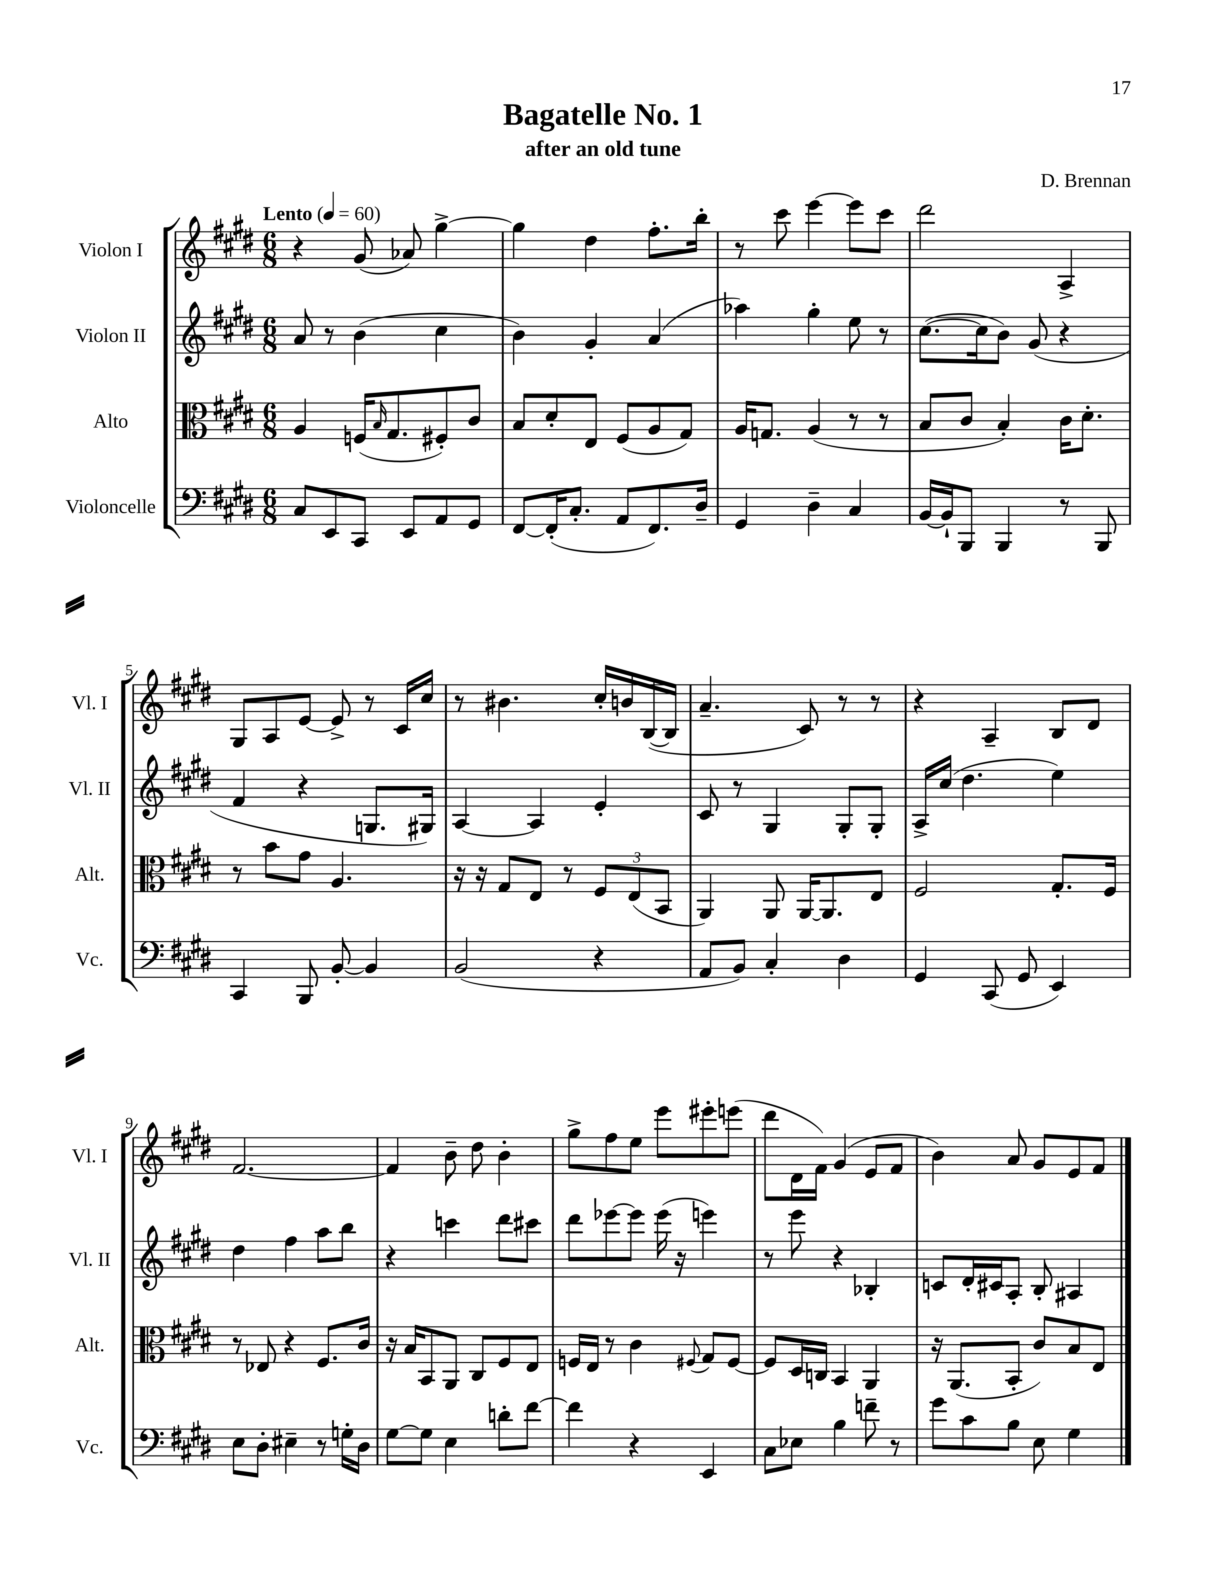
\header { title = "Bagatelle No. 1" composer = "D. Brennan" subtitle = "after an old tune" }
<<
\new StaffGroup <<
\new Staff = "s0" \with { instrumentName = "Violon I" shortInstrumentName = "Vl. I" } {
    \clef treble \key e \major \numericTimeSignature \time 6/8 \tempo "Lento" 4 = 60
    r4 gis'8( aes'8) gis''4~-> |
    gis''4 dis''4 fis''8.-. b''16-. |
    r8 cis'''8 e'''4~ e'''8 cis'''8 |
    dis'''2 a4-> |
    gis8 a8 e'8~ e'8-> r8 cis'16 cis''16 |
    r8 bis'4. cis''16-. b'16 b16~( b16 |
    a'4.-- cis'8) r8 r8 |
    r4 a4-- b8 dis'8 |
    fis'2.~ |
    fis'4 b'8-- dis''8 b'4-. |
    gis''8-> fis''8 e''8 e'''8 eis'''8-. e'''8( |
    dis'''8 dis'16 fis'16) gis'4( e'8 fis'8 |
    b'4) a'8 gis'8 e'8 fis'8 \bar "|." |
}
\new Staff = "s1" \with { instrumentName = "Violon II" shortInstrumentName = "Vl. II" } {
    \clef treble \key e \major \numericTimeSignature \time 6/8
    a'8 r8 b'4( cis''4 |
    b'4) gis'4-. a'4( |
    aes''4) gis''4-. e''8 r8 |
    cis''8.~( cis''16 b'8) gis'8( r4 |
    fis'4 r4 g8. gis16) |
    a4~ a4 e'4-. |
    cis'8 r8 gis4 gis8-. gis8-. |
    a16-> cis''16( dis''4. e''4) |
    dis''4 fis''4 a''8 b''8 |
    r4 c'''4 dis'''8 cis'''8 |
    dis'''8 ees'''8~ ees'''8 ees'''16( r16 e'''4) |
    r8 e'''8 r4 bes4-. |
    c'8 dis'16-. cis'16 a8-. b8-. ais4 \bar "|." |
}
\new Staff = "s2" \with { instrumentName = "Alto" shortInstrumentName = "Alt." } {
    \clef alto \key e \major \numericTimeSignature \time 6/8
    a4 f16( \grace { b16 } gis8. fis8-.) cis'8 |
    b8 dis'8-. e8 fis8( a8 gis8) |
    a16 g8. a4( r8 r8 |
    b8 cis'8 b4-.) cis'16 dis'8.-. |
    r8 b'8 gis'8 a4. |
    r16 r16 gis8 e8 r8 \tuplet 3/2 { fis8 e8( b,8 } |
    a,4) a,8 a,16~ a,8. e8 |
    fis2 gis8.-. fis16 |
    r8 ees8 r4 fis8. cis'16 |
    r16 b16 b,8 a,8 cis8 fis8 e8 |
    f16 e16 r8 cis'4 \appoggiatura { fis8 } gis8 fis8~ |
    fis8 dis16 c16 b,4 a,4 |
    r16 a,8.( b,8-. cis'8) b8 e8 \bar "|." |
}
\new Staff = "s3" \with { instrumentName = "Violoncelle" shortInstrumentName = "Vc." } {
    \clef bass \key e \major \numericTimeSignature \time 6/8
    cis8 e,8 cis,8 e,8 a,8 gis,8 |
    fis,8~ fis,16-.( cis8.-. a,8 fis,8.) dis16-- |
    gis,4 dis4-- cis4 |
    b,16~ b,16-! b,,8 b,,4 r8 b,,8 |
    cis,4 b,,8 b,8~-. b,4 |
    b,2( r4 |
    a,8 b,8) cis4-. dis4 |
    gis,4 cis,8( gis,8 e,4) |
    e8 dis8-. eis4-- r8 g16-. dis16 |
    gis8~ gis8 e4 d'8-. fis'8~ |
    fis'4 r4 e,4 |
    cis8 ees8 b4 f'8-- r8 |
    gis'8 cis'8 b8 e8 gis4 \bar "|." |
}
>>
>>
